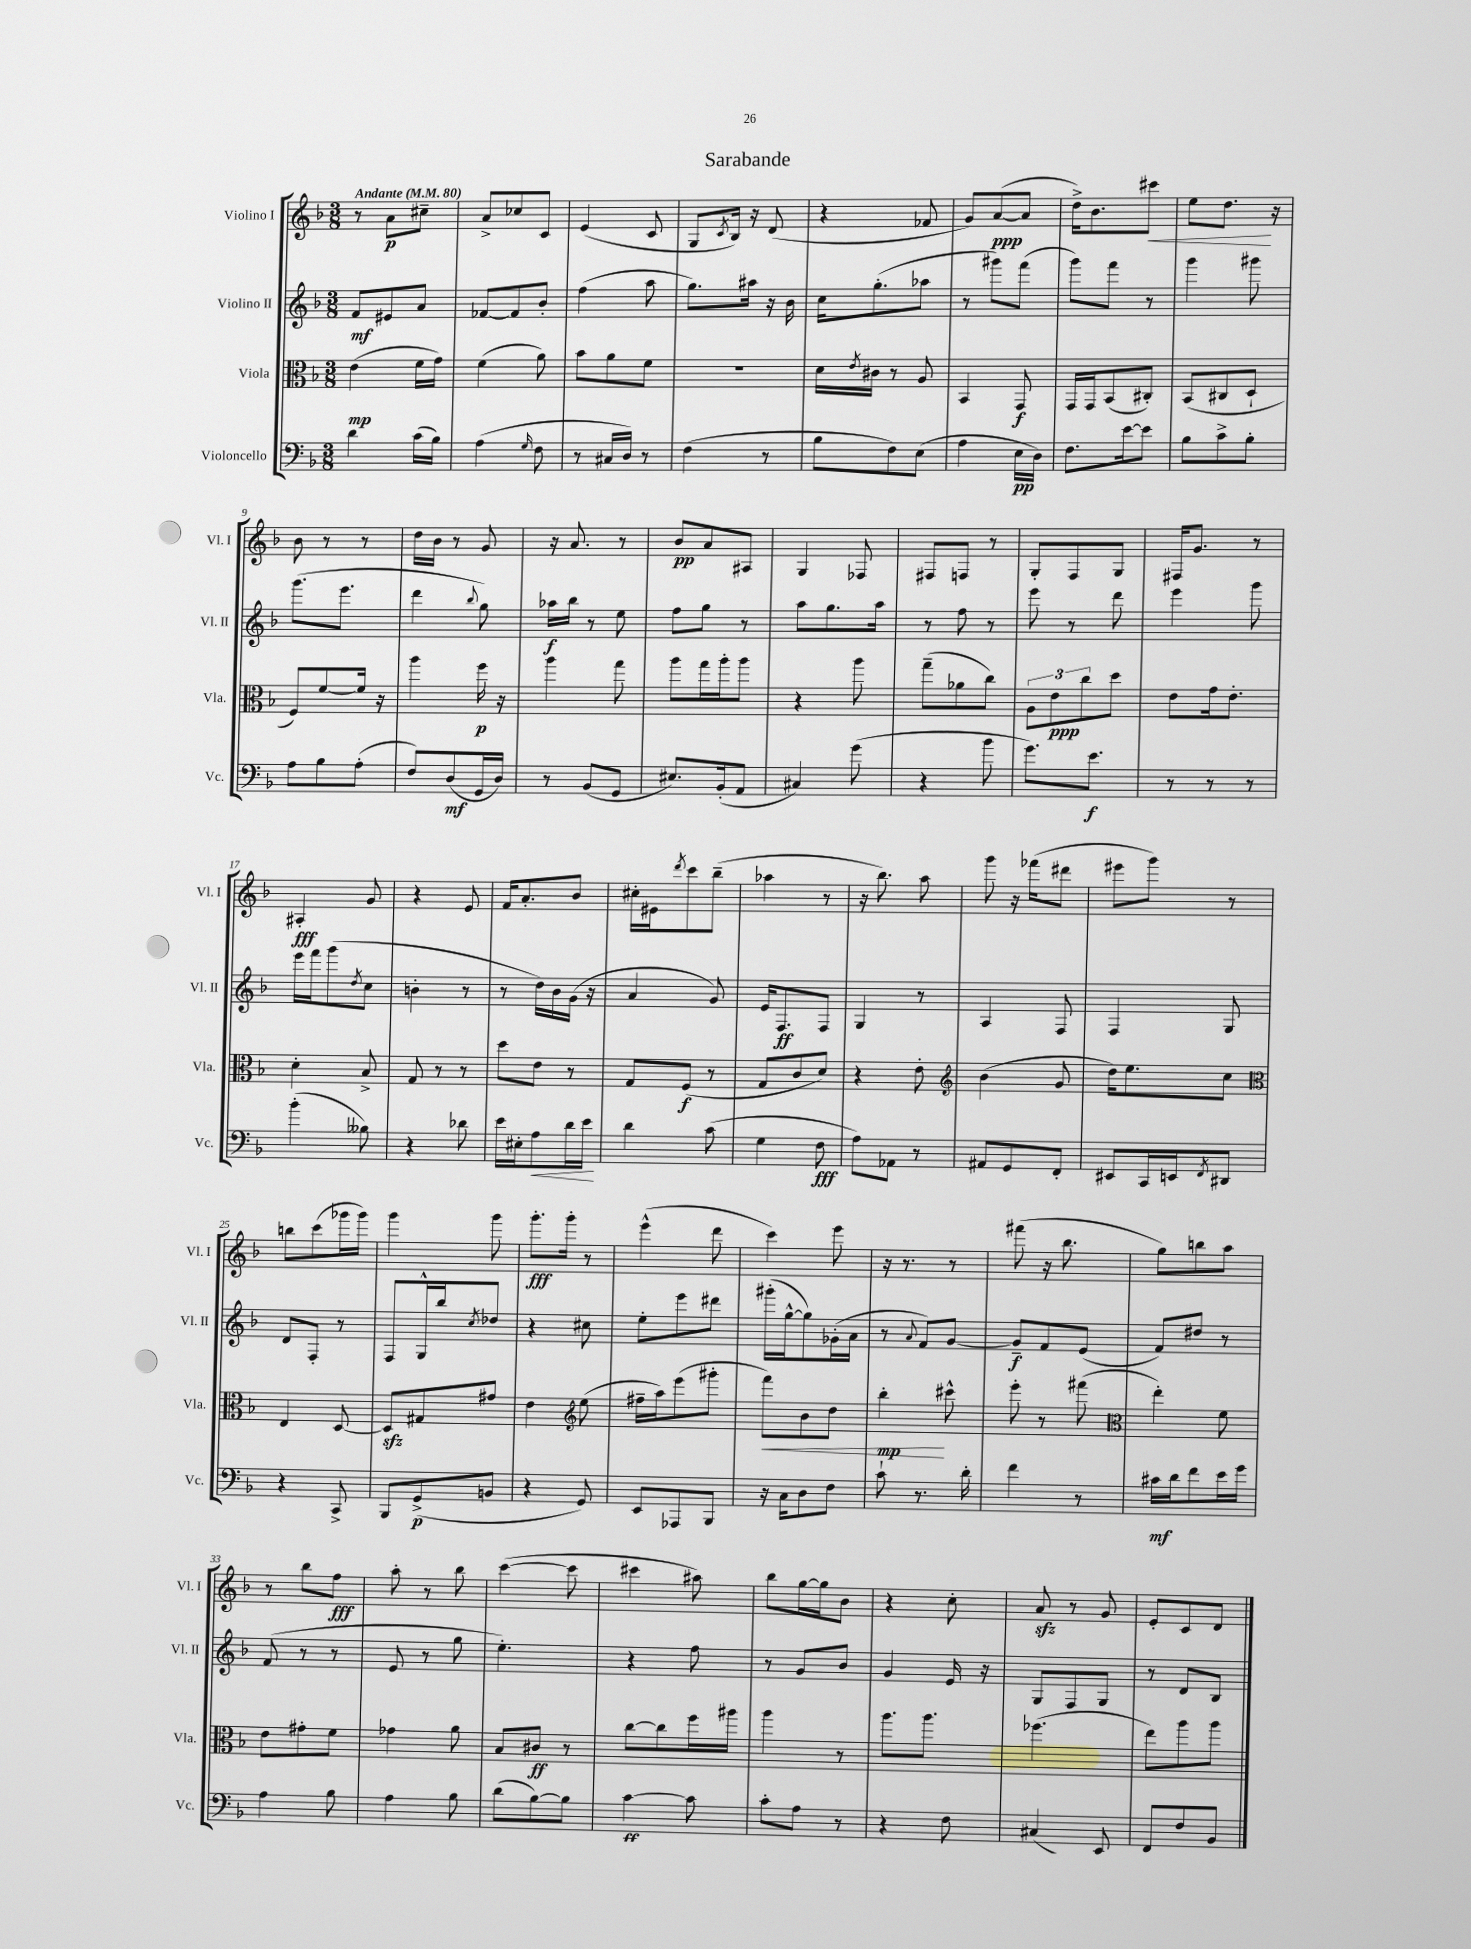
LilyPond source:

\header { title = "Sarabande" }
<<
\new StaffGroup <<
\new Staff = "s0" \with { instrumentName = "Violino I" shortInstrumentName = "Vl. I" } {
    \clef treble \key f \major \numericTimeSignature \time 3/8 \tempo "Andante" 4 = 80
    r8 a'8\p cis''8-- |
    a'8-> ces''8 c'8 |
    e'4( c'8 |
    g8 \acciaccatura { c'8 } bes16) r16 d'8( |
    r4 fes'8 |
    g'8) a'8~\ppp( a'8 |
    d''16->) bes'8. cis'''8\< |
    e''8 d''8.\! r16 |
    bes'8 r8 r8 |
    d''16 bes'16 r8 g'8 |
    r16 a'8. r8 |
    bes'8\pp a'8 ais8 |
    g4 fes8 |
    fis8 f8 r8 |
    g8-. f8 g8 |
    fis16 g'8. r8 |
    ais4-.\fff g'8 |
    r4 e'8 |
    f'16 a'8.-. bes'8 |
    cis''16-. eis'16 \acciaccatura { d'''8 } c'''8 bes''8--( |
    aes''4 r8 |
    r16 bes''8.) a''8 |
    g'''8 r16 fes'''16( dis'''8 |
    eis'''8 g'''8) r8 |
    b''8 c'''8( ges'''16 ges'''16) |
    g'''4 g'''8 |
    g'''8.-.\fff g'''16-. r8 |
    e'''4-^( d'''8 |
    c'''4) e'''8 |
    r16 r8. r8 |
    fis'''8( r16 bes''8. |
    g''8) b''8 a''8 |
    r8 bes''8 f''8\fff |
    a''8-. r8 bes''8 |
    c'''4~( c'''8 |
    cis'''4 ais''8) |
    bes''8 g''16~ g''16 bes'8 |
    r4 c''8-. |
    a'8\sfz r8 g'8 |
    e'8-. c'8 d'8 \bar "|." |
}
\new Staff = "s1" \with { instrumentName = "Violino II" shortInstrumentName = "Vl. II" } {
    \clef treble \key f \major \numericTimeSignature \time 3/8
    f'8\mf eis'8 a'8 |
    fes'8~ fes'8 bes'8-. |
    f''4( a''8 |
    g''8.) ais''16 r16 bes'16 |
    c''16 g''8.-.( aes''8 |
    r8 gis'''8) f'''8( |
    g'''8) f'''8 r8 |
    g'''4 gis'''8 |
    g'''8.( e'''8. |
    d'''4 \appoggiatura { bes''8 } g''8) |
    aes''16\f bes''16 r8 e''8 |
    f''8 g''8 r8 |
    a''8 g''8. a''16 |
    r8 f''8 r8 |
    e'''8 r8 d'''8 |
    e'''4 g'''8 |
    e'''16 f'''16 g'''8( \acciaccatura { d''8 } c''8 |
    b'4-. r8 |
    r8 d''16) bes'16 g'16( r16 |
    a'4 g'8) |
    e'16 f8.\ff f8 |
    g4 r8 |
    a4 f8 |
    f4 g8 |
    d'8 f8-. r8 |
    f8 g16-^ bes''16 \acciaccatura { c''8 } des''8 |
    r4 cis''8 |
    e''8-. e'''8 dis'''8 |
    gis'''16-.( g''16~-^ g''8) ges'16-.( a'16 |
    r8 \appoggiatura { a'8 } f'8) g'8~ |
    g'8--\f f'8 e'8( |
    f'8) dis''8 r8 |
    f'8( r8 r8 |
    e'8 r8 g''8 |
    e''4.-.) |
    r4 f''8 |
    r8 g'8 bes'8 |
    g'4 e'16 r16 |
    g8 f8 g8 |
    r8 d'8 bes8 \bar "|." |
}
\new Staff = "s2" \with { instrumentName = "Viola" shortInstrumentName = "Vla." } {
    \clef alto \key f \major \numericTimeSignature \time 3/8
    e'4\mp( f'16 g'16) |
    f'4( a'8) |
    bes'8 a'8 f'8 |
    R4. |
    d'16 \acciaccatura { e'8 } cis'16 r8 a8 |
    bes,4 g,8\f |
    g,16 g,16 bes,8( cis8-.) |
    bes,8( cis8 d8-! |
    f8) f'8~ f'16 r16 |
    a''4 f''16\p r16 |
    a''4 g''8 |
    a''8 g''16 a''16-. a''8 |
    r4 a''8 |
    g''8--( aes'8 c''8) |
    \tuplet 3/2 { a8 e'8\ppp c''8 } d''8 |
    e'8 g'16 e'8.-. |
    d'4-. bes8-> |
    g8 r8 r8 |
    d''8 e'8 r8 |
    g8 f8\f( r8 |
    g8 c'8 d'8) |
    r4 e'8-. |
    \clef treble bes'4( g'8 |
    d''16) e''8. c''8 |
    \clef alto e4 d8~ |
    d8\sfz gis8 gis'8 |
    e'4 \clef treble e''8( |
    fis''16-- a''16) e'''8( gis'''8-. |
    f'''8\<) bes'8 d''8 |
    bes''4-.\mp\! cis'''8-^ |
    e'''8-. r8 fis'''8( |
    \clef alto e''4-.) f'8 |
    e'8 gis'8-. f'8 |
    ges'4 a'8 |
    bes8 cis'8\ff r8 |
    c''8~ c''8 f''16 ais''16 |
    a''4 r8 |
    a''8. a''8. |
    fes''4.( |
    e''8) a''8 a''8 \bar "|." |
}
\new Staff = "s3" \with { instrumentName = "Violoncello" shortInstrumentName = "Vc." } {
    \clef bass \key f \major \numericTimeSignature \time 3/8
    d'4 c'16( bes16) |
    a4( \grace { g16 } f8 |
    r8 cis16 d16) r8 |
    f4( r8 |
    bes8 f8) e8( |
    a4 e16\pp d16) |
    f8. e'16~ e'8 |
    bes8 c'8-> bes8-. |
    a8 bes8 a8-.( |
    f8) d8\mf( g,16 d16) |
    r8 bes,8( g,8 |
    eis8.) bes,16-.( a,8 |
    cis4) g'8( |
    r4 bes'8 |
    g'8.) e'8.\f |
    r8 r8 r8 |
    bes'4-.( beses8) |
    r4 des'8 |
    e'16 eis16-. a8\< d'16 e'16\! |
    d'4 c'8( |
    g4 f8\fff |
    a8) aes,8 r8 |
    ais,8 g,8 f,8-. |
    eis,8 c,16 e,16 \acciaccatura { f,8 } dis,8 |
    r4 c,8-> |
    bes,,8 g,8->\p( b,8 |
    r4 g,8) |
    e,8 aes,,8 bes,,8 |
    r16 c16 d8 f8 |
    c'8-! r8. d'16-. |
    f'4 r8 |
    cis'16\mf d'16 f'8 e'16 g'16 |
    a4 bes8 |
    a4 bes8 |
    d'8( bes8~) bes8 |
    c'4~\ff c'8 |
    c'8-. a8 r8 |
    r4 f8 |
    cis4( e,8) |
    f,8 f8 bes,8 \bar "|." |
}
>>
>>
